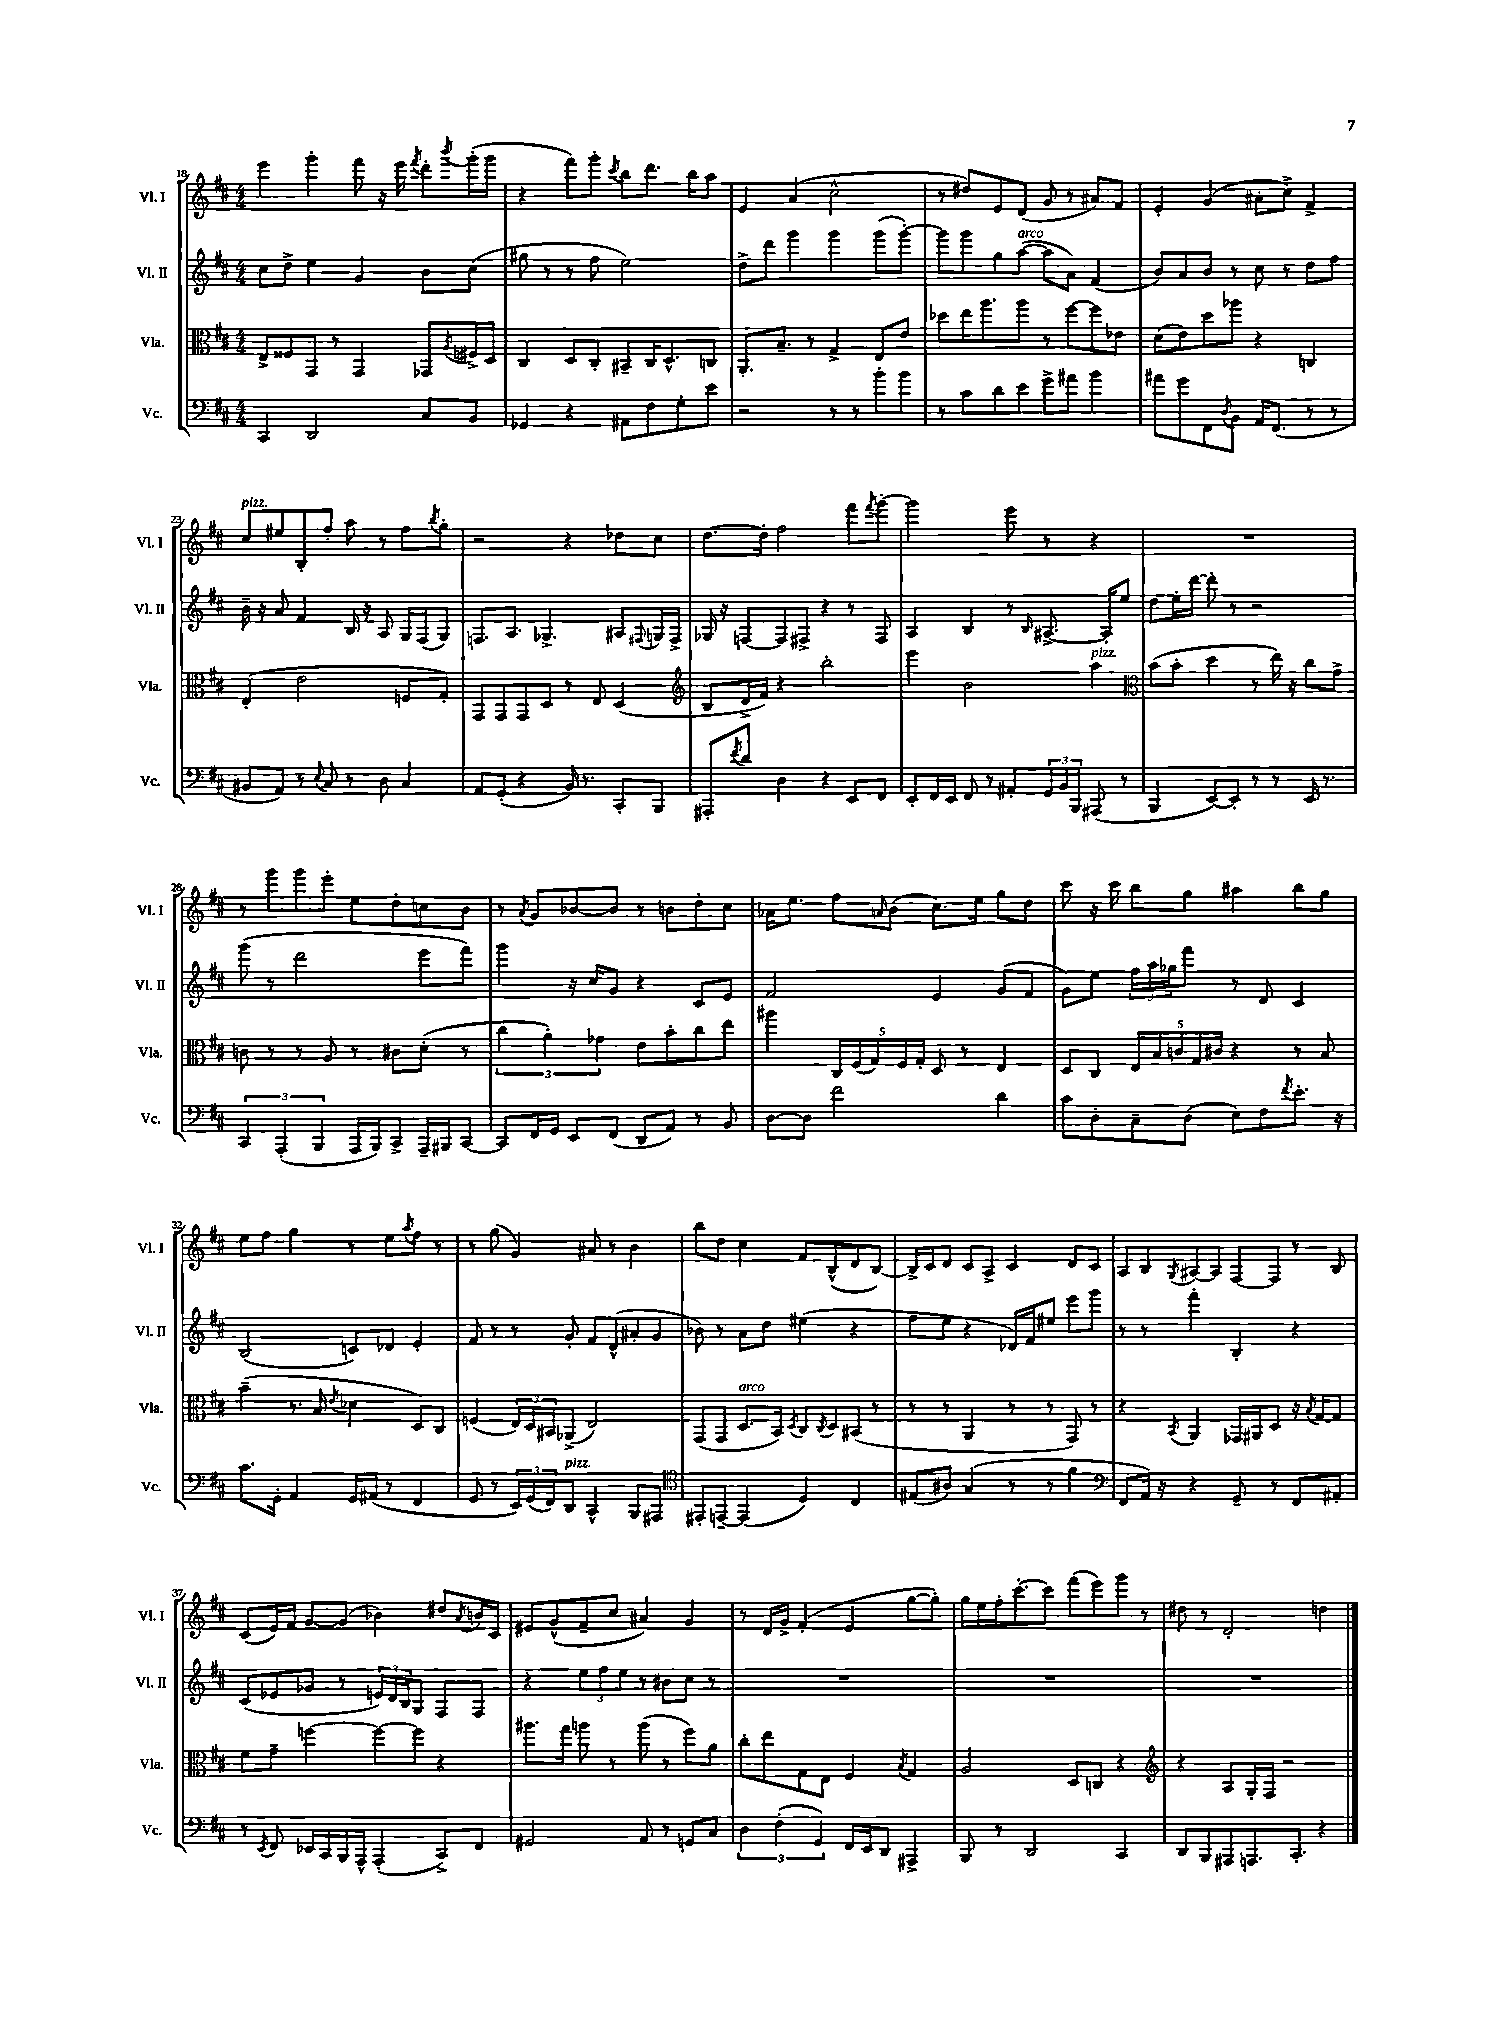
<<
\new StaffGroup <<
\new Staff = "s0" \with { instrumentName = "Vl. I" shortInstrumentName = "Vl. I" } {
    \clef treble \key d \major \numericTimeSignature \time 4/4
    e'''4 g'''4-. fis'''8 r16 e'''16 \acciaccatura { fis'''8 } d'''8-. \acciaccatura { b'''8 } g'''16-.( g'''16 |
    r4 fis'''8) g'''8-. \acciaccatura { cis'''8 } b''8 d'''8. b''16 a''8 |
    e'4 a'4( cis''2-^ |
    r8 dis''8) e'8 d'8( g'8 r8 ais'8) fis'8 |
    e'4-. g'4( ais'8-. cis''8->) fis'4-> |
    cis''8^\markup { \italic "pizz." } eis''8 b8-. fis''8-. a''8 r8 fis''8 \acciaccatura { b''8 } g''8-. |
    r2 r4 des''8 cis''8 |
    d''8.~ d''16-. fis''2 fis'''8 \acciaccatura { fis'''8 } g'''8~-. |
    g'''2 e'''8 r8 r4 |
    R1 |
    r8 g'''8 g'''8 e'''8-. e''8 d''8-. c''8 b'8 |
    r8 \acciaccatura { a'8 } g'8 bes'8~ bes'8 r8 b'8 d''8-. cis''8 |
    aes'16 e''8. fis''8 \grace { a'16 } b'8( cis''8.) e''16 g''8 d''8 |
    cis'''8 r16 cis'''16 b''8 g''8 ais''4 b''8 g''8 |
    e''8 fis''8 g''4 r8 e''8 \acciaccatura { a''8 } fis''8 r8 |
    r8 g''8( g'4) ais'8 r8 b'4 |
    b''8 d''8 cis''4 fis'8 b8-^( d'8 b8~) |
    b16-> cis'16 d'8 cis'8 a8-> cis'4 d'8 cis'8 |
    a8 b8 \acciaccatura { g8 } ais8~ ais8 fis8~ fis8 r8 b8 |
    cis'8( e'16) fis'16 g'8~ g'8( bes'4) dis''8 \acciaccatura { a'8 } b'16 cis'16 |
    eis'8 g'8-^( fis'8-- cis''8 ais'4) g'4 |
    r8 d'16 g'16-> fis'4-.( e'4 g''8~ g''8-.) |
    g''16 e''16 fis''16-. cis'''8.~-. cis'''8 fis'''8( e'''8) g'''8 r8 |
    dis''8 r8 d'2-. d''4 \bar "|." |
}
\new Staff = "s1" \with { instrumentName = "Vl. II" shortInstrumentName = "Vl. II" } {
    \clef treble \key d \major \numericTimeSignature \time 4/4
    cis''8 d''8-> e''4 g'4 b'8 cis''8( |
    gis''8 r8 r8 fis''8 e''2) |
    d''8-> d'''8 g'''4 g'''4 g'''8( g'''8~-.) |
    g'''8 g'''8 g''8 a''8~^\markup { \italic "arco" }( a''8 a'8) fis'4( |
    b'8) a'8 b'8 r8 cis''8 r8 d''8 fis''8 |
    b'16-- r16 a'8 fis'4 b16 r16 a8 g16 fis16( g8) |
    f8. a8. ges4.-> ais8 \appoggiatura { fis8 } g16 fis16-> |
    ges16 r16 f8~ f8 fis8-> r4 r8 fis8 |
    a4 b4 r8 \grace { b16 } ais8.~-> ais16-. e''8 |
    d''8 e''16-. d'''16~ d'''8-. r8 r2 |
    g'''8( r8 d'''2 e'''8 fis'''8) |
    g'''4 r16 cis''16 g'8 r4 cis'8 e'8 |
    fis'2 e'4 g'8( fis'8 |
    g'8) e''8 \tuplet 3/2 { fis''16 a''16 ges''16 } fis'''8 r8 d'8 cis'4 |
    b2( c'8) des'8 e'4-. |
    fis'8 r8 r8 g'8-. fis'8 d'8-^( ais'8-. g'8 |
    bes'8) r8 a'8 d''8 eis''4( r4 |
    fis''8 e''8 r4 des'16) fis'16 eis''8 e'''8 g'''8 |
    r8 r8 fis'''4-. b4-. r4 |
    cis'8( ees'8 ges'8 r8 \tuplet 3/2 { e'16) d'16 b16 } g8 fis8 fis8 |
    r4 \tuplet 3/2 { e''8 fis''8 e''8 } r8 bis'8 cis''8 r8 |
    R1 |
    R1 |
    R1 \bar "|." |
}
\new Staff = "s2" \with { instrumentName = "Vla." shortInstrumentName = "Vla." } {
    \clef alto \key d \major \numericTimeSignature \time 4/4
    e8-> fisis8 g,8 r8 g,4 ges,8 \acciaccatura { a8 } fis16-> d16 |
    cis4 d8 cis8-. bis,8-- cis16 d8.-^ c8 |
    a,8.-. b8.-- r8 g4-> e8 e'8 |
    des''8 e''16 a''8. a''8 r8 fis''8~ fis''8 ees'8 |
    d'8( e'8) d''8 aes''8 r4 c4 |
    e4-.( e'2 f8 g8-.) |
    g,8 g,8 g,8 d8 r8 e8 d4( |
    \clef treble b8 d'16-> fis'16) r4 b''2-. |
    e'''4 b'2 a''4^\markup { \italic "pizz." } |
    \clef alto b'8( b'8-. d''4 r8 e''16) r16 cis''8 g'8-> |
    c'8 r8 r8 a8 r8 cis'8 d'8-.( r8 |
    \tuplet 3/2 { cis''4 a'4-.) ges'4 } e'8 b'8-. cis''8 e''8 |
    ais''4 \tuplet 5/4 { cis16 fis16( g16) fis16 g16-. } d8 r8 e4 |
    d8 cis8 \tuplet 5/4 { e16 b16 c'16 g16 cis'16 } r4 r8 b8 |
    b'4--( r8. b16 \acciaccatura { e'8 } des'4 d8) cis8 |
    f4( \tuplet 3/2 { e16) d16 bis,16 } aes,8->( e2) |
    g,8( g,8 d8.^\markup { \italic "arco" } b,16) \acciaccatura { d8 } cis8 \acciaccatura { cis8 } d8 bis,8( r8 |
    r8 r8 a,4 r8 r8 g,8) r8 |
    r4 \acciaccatura { b,8 } a,4 ges,16 ais,16 d8 r16 \acciaccatura { b8 } g16~ g8 |
    fis'8 g'8-- f''4~ f''8~ f''8 r4 |
    ais''8. g''16 a''8 r8 a''8( r8 fis''8) a'8 |
    cis''8-. e''8 g8 e8 fis4 \acciaccatura { b8 } g4 |
    a2 d8 c8 r4 |
    \clef treble r4 a8 g16-. fis16 r2 \bar "|." |
}
\new Staff = "s3" \with { instrumentName = "Vc." shortInstrumentName = "Vc." } {
    \clef bass \key d \major \numericTimeSignature \time 4/4
    cis,4 d,2 cis8 b,8 |
    ges,4 r4 ais,8 fis8 g8-. e'8 |
    r2 r8 r8 b'8-. b'8 |
    r8 cis'8 d'8 e'8 g'8-> ais'8 b'4 |
    ais'8 g'8 fis,8 \acciaccatura { d8 } b,8 a,16 fis,8.( r8 r8 |
    bis,8 a,8) r8 \appoggiatura { e8 } cis8 r8 d8 cis4 |
    a,8 g,8-.( r4 b,16) r8. cis,8-. b,,8 |
    ais,,8-. \acciaccatura { fis'8 } d'8 d4 r4 e,8 fis,8 |
    e,8-. fis,16 e,16 fis,8 r8 ais,8-. \tuplet 3/2 { g,16 b,16 b,,16 } ais,,8( r8 |
    b,,4 e,8~) e,8-. r8 r8 e,16 r8. |
    \tuplet 3/2 { cis,4 a,,4-.( b,,4 } a,,16 b,,16) cis,8-> a,,16-- bis,,16 cis,8~ |
    cis,8 fis,16 g,16 e,8 fis,8( d,8 a,8) r8 b,8 |
    d8~ d8 fis'2 d'4 |
    cis'8 d8-. cis8-- d8( e8) fis8 \acciaccatura { fis'8 } e'8.-. r16 |
    cis'8. g,16-. a,4 g,16 ais,16( r8 fis,4 |
    g,8 r8 \tuplet 3/2 { e,16) g,16( fis,16) } d,8^\markup { \italic "pizz." } cis,4-^ b,,8 ais,,8 |
    \clef tenor eis,8-. e,8~-- e,4( d4) cis4 |
    eis8( ais8) g4( r8 r8 fis'4 |
    \clef bass fis,8 a,16) r16 r4 g,8-- r8 fis,8 ais,8-. |
    r8 \acciaccatura { e,8 } fis,8 ees,16 cis,16 b,,16 a,,16-^ a,,4-.( cis,8->) fis,8 |
    gis,2 a,8 r8 g,8 cis8 |
    \tuplet 3/2 { d4 fis4-.( g,4) } fis,16 e,16 d,8 ais,,4-> |
    b,,8 r8 d,2 cis,4 |
    d,8 b,,8 ais,,8 a,,8. cis,8.-. r4 \bar "|." |
}
>>
>>
\layout { \context { \Score currentBarNumber = #18 } }
